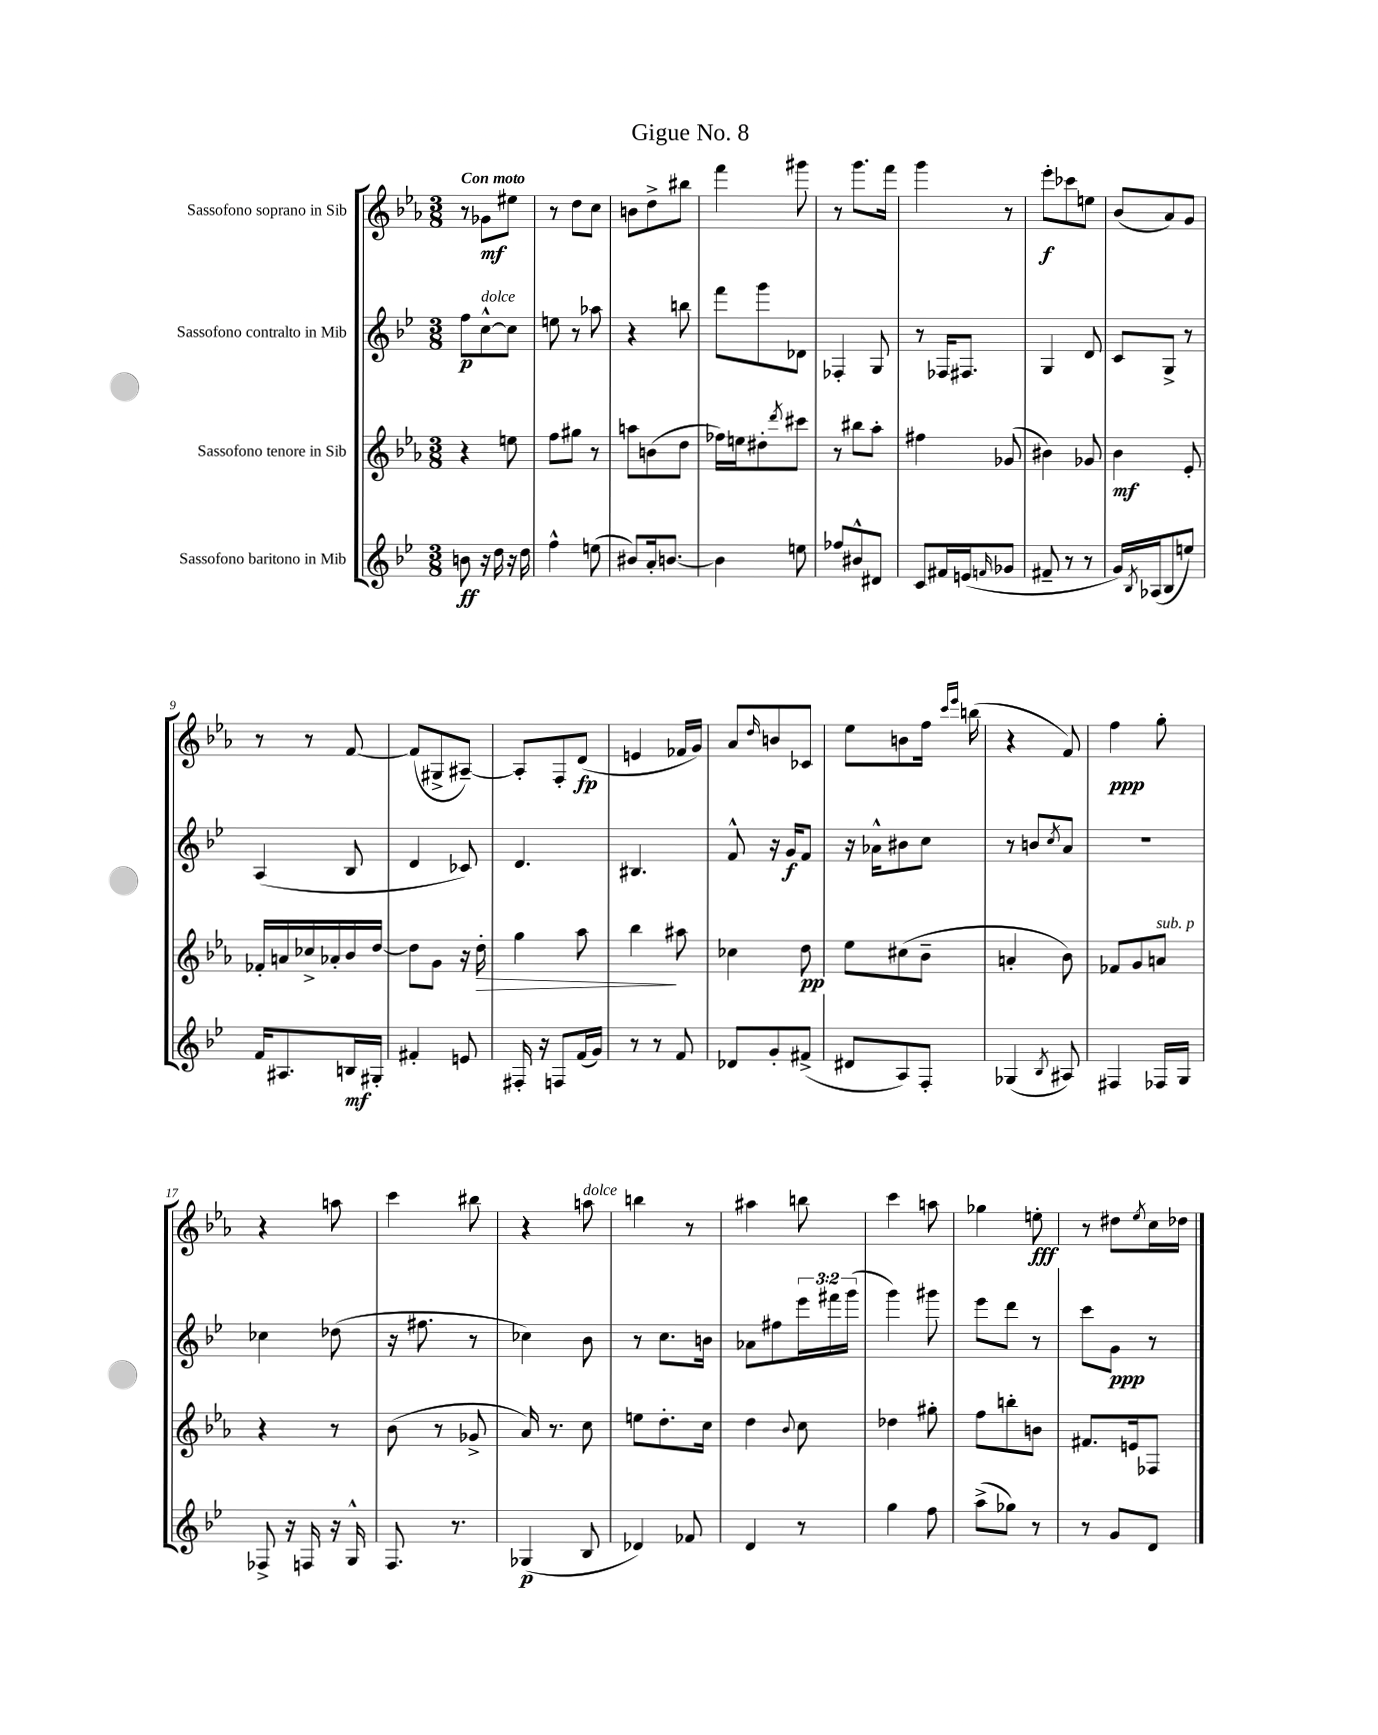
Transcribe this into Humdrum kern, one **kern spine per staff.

**kern	**kern	**kern	**kern
*staff4	*staff3	*staff2	*staff1
*clefG2	*clefG2	*clefG2	*clefG2
*k[b-e-]	*k[b-e-a-]	*k[b-e-]	*k[b-e-a-]
*M3/8	*M3/8	*M3/8	*M3/8
8b\	4r	8ff\L	8r
16r	.	[8cc^^\	8g-\L
16dd\	.	.	.
16r	8ee\	8cc\]J	8ee#\J
16dd\	.	.	.
=	=	=	=
4ff^^\	8ff\L	8ee\	8r
.	8gg#\J	8r	8dd\L
(8ee\	8r	8aa-\	8cc\J
=	=	=	=
8b#/L)	8aa\L	4r	8b\L
16a'/k	(8b\	.	8dd^\
[8.b/J	.	.	.
.	8dd\J	8bb\	8bb#\J
=	=	=	=
4b\]	16ff-\LL)	8fff\L	4fff\
.	16ee\J	.	.
.	8dd#'\	8ggg\	.
.	8qddd/	.	.
8ee\	8ccc#\J	8d-\J	8ggg#\
=	=	=	=
8ff-/L	8r	4F-'/	8r
8b#^^/	8bb#\L	.	8.ggg\L
8d#/J	8aa-'\J	8G/	.
.	.	.	16fff\Jk
=	=	=	=
8c/L	4ff#\	8r	4ggg\
16f#/L	.	16F-/LK	.
(16e/J	.	8.F#/J	.
16qqf/	.	.	.
8g-/J	(8g-/	.	8r
=	=	=	=
8f#~/	4b#\)	4G/	8eee-'\L
8r	.	.	8ccc-\
8r	8g-/	8d/	8ee\J
=	=	=	=
16g/LL)	4b-\	8c/L	(8b-/L
8qB-/	.	.	.
(16A-/J	.	.	.
8B-/	.	8G^/J	8a-/)
8ee/J)	8e-'/	8r	8g/J
=	=	=	=
16f/LK	16f-'/LL	(4A/	8r
8.A#/	16a/	.	.
.	16cc-^/	.	8r
.	16a-'/	.	.
16B/L	16b-/	8B-/	[8f/
16G#'/JJ	[16dd/JJ	.	.
=	=	=	=
4f#'/	8dd\]L	4d/	(8f/]L
.	8g\J	.	8G#^/
8e/	16r	8c-/)	[8A#~/J)
.	16dd'\	.	.
=	=	=	=
16F#'/	4gg\	4.d/	8A#'/]L
16r	.	.	.
8F/L	.	.	8F'/
(16f/L	8aa-\	.	(8d/J
16g/JJ)	.	.	.
=	=	=	=
8r	4bb-\	4.B#/	4e/
8r	.	.	.
8f/	8aa#\	.	16f-/LL
.	.	.	16g/JJ)
=	=	=	=
8d-/L	4cc-\	8f^^/	8a-/L
.	.	.	16qqdd/
8g'/	.	16r	8b/
.	.	16g/LK	.
(8f#^/J	8dd\	8f/J	8c-/J
=	=	=	=
8d#/L	8ee-\L	16r	8ee-\L
.	.	16a-^^\LK	.
8A/)	(8cc#\	8b#\	8b\
8F'/J	8b-~\J	8cc\J	16ff\Jk
.	.	.	16qqccc/LL
.	.	.	16qqeee-/JJ
.	.	.	(16bb\
=	=	=	=
(4G-/	4a'/	8r	4r
.	.	8b/L	.
8qB-/	.	8qcc/	.
8A#/)	8b-\)	8a/J	8f/)
=	=	=	=
4F#/	8f-/L	4.r	4ff\
.	8g/	.	.
16F-/LL	8a/J	.	8gg'\
16G/JJ	.	.	.
=	=	=	=
8F-^/	4r	4cc-\	4r
16r	.	.	.
16F/	.	.	.
16r	8r	(8dd-\	8aa\
16G^^/	.	.	.
=	=	=	=
8.F/	(8b-\	16r	4ccc\
.	.	8.ff#\	.
.	8r	.	.
8.r	.	.	.
.	8g-^/	8r	8bb#\
=	=	=	=
(4G-/	16a-/)	4cc-\)	4r
.	8.r	.	.
8B-/	8cc\	8b-\	8aa\
=	=	=	=
4d-/)	8ee\L	8r	4bb\
.	8.dd'\	8.cc\L	.
8f-/	.	.	8r
.	16cc\Jk	16b\Jk	.
=	=	=	=
4d/	4dd\	8a-\L	4aa#\
.	.	8ff#\	.
.	8qqb-/	.	.
8r	8cc\	24eee-\L	8bb\
.	.	24fff#\	.
.	.	(24ggg\JJ	.
=	=	=	=
4gg\	4dd-\	4ggg\)	4ccc\
8ff\	8gg#'\	8ggg#\	8aa\
=	=	=	=
(8aa^\L	8ff\L	8eee-\L	4gg-\
8gg-\J)	8bb'\	8ddd\J	.
8r	8b\J	8r	8ee'\
=	=	=	=
8r	8.f#/L	8ccc\L	8r
8g/L	.	8g\J	8dd#\L
.	16e/k	.	.
.	.	.	8qee-/
8d/J	8F-/J	8r	16cc\L
.	.	.	16dd-\JJ
==	==	==	==
*-	*-	*-	*-
